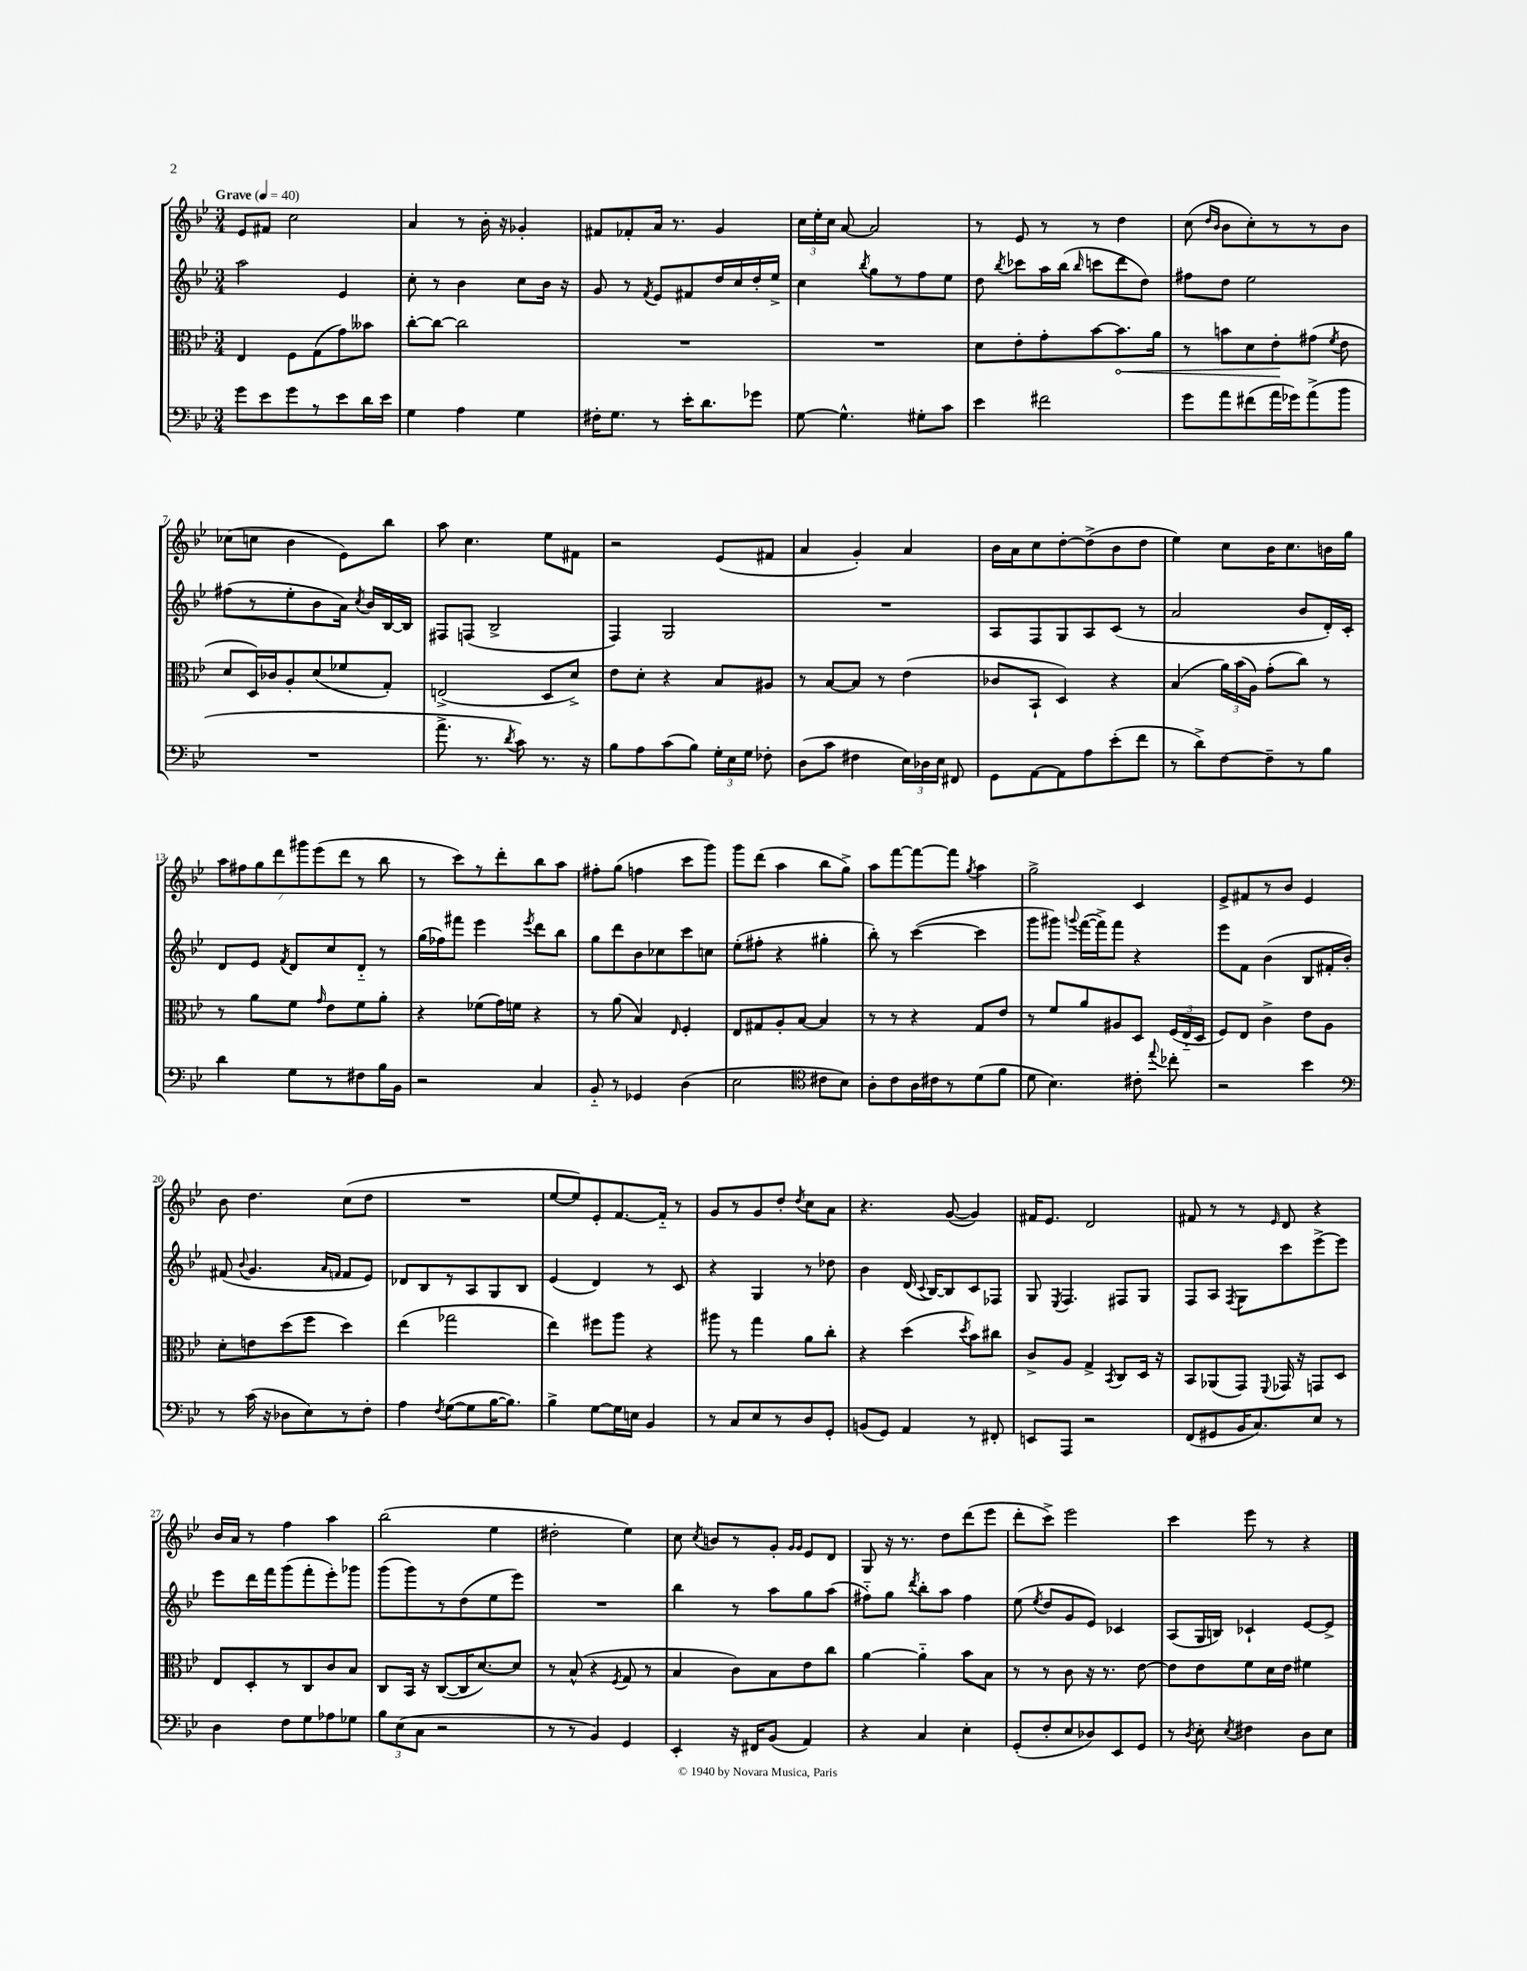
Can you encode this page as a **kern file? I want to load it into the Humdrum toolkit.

**kern	**kern	**dynam	**kern	**kern
*part4	*part3	*part3	*part2	*part1
*staff4	*staff3	*staff3	*staff2	*staff1
*clefF4	*clefC3	*	*clefG2	*clefG2
*k[b-e-]	*k[b-e-]	*	*k[b-e-]	*k[b-e-]
*M3/4	*M3/4	*	*M3/4	*M3/4
*MM40	*MM40	*	*MM40	*MM40
=1	=1	=1	=1	=1
!	!	!	!	!LO:TX:a:B:t=Grave
8g\L	4E-/	.	2aa\	8e-/L
8e-\	.	.	.	8f#X/J
8g\	8F\L	.	.	2cc\
8r	(8G\	.	.	.
8e-\	8g\)	.	4e-/	.
16d\L	8b--X\J	.	.	.
16e-\JJ	.	.	.	.
=2	=2	=2	=2	=2
4G\	[8cc'\L	.	8cc'\	4a/
.	8cc\J_	.	8r	.
4A\	2cc\]	.	4b-\	8r
.	.	.	.	16b-'\
.	.	.	.	16r
4G\	.	.	8cc\L	4g-X'/
.	.	.	16b-\Jk	.
.	.	.	16r	.
=3	=3	=3	=3	=3
16F#X'\KL	2.r	.	8g/	8f#X/L
8.G\J	.	.	.	.
.	.	.	8r	8f-X'/
.	.	.	8qf/	.
8r	.	.	8e-/L	16a/Jk
.	.	.	.	8.r
16e-'\KL	.	.	8f#X/	.
8.d\	.	.	.	.
.	.	.	16dd/L	4g/
.	.	.	16cc/	.
8g-X\J	.	.	16dd'/	.
.	.	.	16ee-^/JJ	.
=4	=4	=4	=4	=4
[8G\	2.r	.	4cc\	24cc\LL
.	.	.	.	24ee-'\
.	.	.	.	24cc\JJ
4.G^^\]	.	.	.	[8a/
.	.	.	8qbb-/	.
.	.	.	8gg\L	2a/]
.	.	.	8r	.
8G#X'\L	.	.	8ff\	.
8c\J	.	.	8ee-\J	.
=5	=5	=5	=5	=5
4e-\	8d\L	.	8dd\	8r
.	.	.	8qbb-/	.
.	8e-'\	.	8ccc-X\L	8e-/
2f#X\	8g'\	.	16aa\L	8r
.	.	.	(16bb-\JJ	.
.	.	.	16qqbb-/	.
.	[8b-\	.	8cccn\L	8r
!	!	!LO:HP:b	!	!
.	8.b-\]	<	8ddd\	4dd\
.	.	.	8dd\J)	.
.	16a\Jk	.	.	.
=6	=6	=6	=6	=6
8g\L	8r	.	8ff#X\L	(8cc\
.	.	.	.	16qqdd/LL
.	.	.	.	16qqb-/JJ
8a\	8bn\L	.	8dd\J	8b-\L
(8f#X\	8d\	.	2ee-\	8cc'\)
16a\L	8e-'\	.	.	8r
16g-X\J)	.	.	.	.
(8a^\	(8g#X\J	[	.	8r
.	8qf/	.	.	.
8b-\J	8e-\	.	.	8b-\J
!!LO:LB:g=z
=7	=7	=7	=7	=7
2.r	8d/L	.	(8ff#X\L	(8cc-X\L
.	16D/L)	.	8r	8ccn\J
.	16c-X/J	.	.	.
.	8A'/	.	8ee-'\	4b-\
.	(8d/	.	8b-\	.
.	8f-X/	.	16a\Jk)	8e-\L)
.	.	.	8qcc/	.
.	.	.	16b-/LL	.
.	8G'/J)	.	[16B-/	8bb-\J
.	.	.	16B-/JJ]	.
=8	=8	=8	=8	=8
8.a^\	(2En^/	.	8F#X/L	8aa\
.	.	.	(8Fn/J	4.cc\
8.r	.	.	.	.
.	.	.	2B-^/	.
8qd/	.	.	.	.
8c\)	.	.	.	.
8.r	8D/L	.	.	8ee-\L
.	8d^/J)	.	.	8f#X\J
16r	.	.	.	.
=9	=9	=9	=9	=9
8B-\L	8e-\L	.	4F/)	2r
8A\	8d'\J	.	.	.
(8c\	4r	.	2G/	.
8B-\J)	.	.	.	.
24G'\LL	8B-/L	.	.	(8e-/L
24E-\	.	.	.	.
24G\JJ	.	.	.	.
8F-X'\	8A#X/J	.	.	8f#X/J
=10	=10	=10	=10	=10
(8D\L	8r	.	2.r	4a/
8c\J	[8B-/L	.	.	.
4F#X\	8B-/J]	.	.	4g'/)
.	8r	.	.	.
24E-\LL)	(4e-\	.	.	4a/
24D-X\	.	.	.	.
24E-\JJ	.	.	.	.
8FF#X/	.	.	.	.
=11	=11	=11	=11	=11
8GG\L	8c-X/L	.	8A/L	16b-\LL
.	.	.	.	16a\J
[8AA\	8BB-`/J	.	8F/	8cc\
8AA\]	4D/)	.	8G/	[8dd'\
8A\	.	.	8A/	(8dd^\]
(8e-'\	4r	.	(8c/J	8b-\
8f\J	.	.	8r	8dd\J
=12	=12	=12	=12	=12
8r	(4B-/	.	2a/	4ee-\)
8d^\L)	.	.	.	.
[8F\	24a\LL)	.	.	8cc\L
.	(24b-\	.	.	.
.	24A\JJ)	.	.	.
8F~\]	(8g'\L	.	.	16b-\K
.	.	.	.	8.cc\
8r	8cc\J)	.	8b-/L	.
8B-\J	8r	.	16d'/L)	16bn\L
.	.	.	16c'/JJ	16gg\JJ
!!LO:LB:g=z
=13	=13	=13	=13	=13
4d\	8r	.	8d/L	14aa\L
.	.	.	.	14ff#X\
.	8a\L	.	8e-/J	.
.	.	.	.	14gg\
.	.	.	.	14ddd\
.	.	.	8qf/	.
8G\L	8f\J	.	8d/L	.
.	.	.	.	14ggg#X\
.	.	.	.	(14eee-\
.	16qqg/	.	.	.
8r	8e-\L	.	8cc/	.
.	.	.	.	14ddd\J
8F#X\	8f\	.	8d/J	8r
16B-\L	8a'\J	.	8r	8bb-\
16BB-\JJ	.	.	.	.
=14	=14	=14	=14	=14
2r	4r	.	(16gg\LL	8r
.	.	.	16ff-X\J)	.
.	.	.	8fff#X\J	8ccc\L)
.	(8f-X\L	.	4eee-\	8r
.	16g\L)	.	.	8ddd'\
.	16fn\JJ	.	.	.
.	.	.	8qeee-/	.
4C/	4r	.	8ddd\L	8bb-\
.	.	.	8bb-\J	8aa\J
=15	=15	=15	=15	=15
8BB-/	8r	.	8gg\L	8ff#X'\L
8r	(8a\	.	8ddd\	(8gg\J
4GG-X/	4B-/)	.	8b-\	4ffn\
.	.	.	8cc-X\	.
.	16qqE-/	.	.	.
(4D\	4F'/	.	8ccc\	8ccc\L
.	.	.	8ccn\J	8ggg\J)
=16	=16	=16	=16	=16
2E-\	8E-/L	.	(8ee-'\L	8ggg\L
.	8G#X/	.	8ff#X'\J	(8ddd\J
.	8A'/	.	4r	4aa\
.	[8B-/J	.	.	.
*clefC4	*	*	*	*
8c#X\L	4B-/]	.	4gg#X'\	8bb-\L
8B-\J)	.	.	.	8gg^\J)
=17	=17	=17	=17	=17
8A'\L	8r	.	8bb-'\)	8aa\L
8c\	8r	.	8r	[8fff\
16A\L	4r	.	([4ccc\	8fff\_
16c#X\J	.	.	.	.
8r	.	.	.	8fff\J]
.	.	.	.	8qgg/
(8d\	8G/L	.	4ccc\]	4aa\
8f\J	8e-/J	.	.	.
=18	=18	=18	=18	=18
8d\	8r	.	8ggg\L	2gg^\
4.B-\)	8f/L	.	8ggg#X\J)	.
.	.	.	8qqgggn/	.
.	8a/	.	([16fff\LL	.
.	.	.	16fff^\J])	.
.	8A#X/	.	8fff\J	.
8c#X'\	8D/J	.	4r	4c/
8qqee-/	.	.	.	.
8cc-X'\	(24F/LL	.	.	.
.	24E-/	.	.	.
.	24D/JJ	.	.	.
=19	=19	=19	=19	=19
2r	8F/L)	.	8eee-\L	8e-^/L
.	8E-/J	.	8f\J	8f#X/
.	4c^\	.	(4b-\	8r
.	.	.	.	8b-/J
4b-\	8e-\L	.	8B-/L	4e-/
.	8A\J	.	16f#X'/L	.
.	.	.	16b-'/JJ)	.
!!LO:LB:g=z
=20	=20	=20	=20	=20
*clefF4	*	*	*	*
8r	8d'\L	.	(8f#X/	8b-\
.	.	.	8qqb-/	.
(16c\	8en\	.	4.g/	4.dd\
16r	.	.	.	.
8D-X\L	(8dd\	.	.	.
8E-\)	8ff\J	.	.	.
.	.	.	16qqa/LL	.
.	.	.	16qqfn/JJ	.
8r	4dd\)	.	8f/L	(8cc\L
8F'\J	.	.	8e-/J)	8dd\J
=21	=21	=21	=21	=21
4A\	(4ee-\	.	8d-X/L	2.r
.	.	.	8B-/	.
8qF/	.	.	.	.
([8G\L	2gg-X\	.	8r	.
8G\]	.	.	8A/	.
[16B-\K	.	.	8G/	.
8.B-\J])	.	.	.	.
.	.	.	8B-/J	.
=22	=22	=22	=22	=22
4B-^\	4ee-\)	.	(4e-/	[8ee-/L
.	.	.	.	8ee-/])
[8G\L	8ff#X\L	.	4d/)	8e-'/
16G\L]	8aa\J	.	.	[8.f/
16En\JJ	.	.	.	.
4BB-/	4r	.	8r	.
.	.	.	.	16f/Jk]
.	.	.	8c/	8r
=23	=23	=23	=23	=23
8r	8aa#X\	.	4r	8g/L
8C/L	8r	.	.	8r
8E-/	4gg\	.	4G/	8g/
8r	.	.	.	8dd'/J
.	.	.	.	8qdd/
8D/	8a\L	.	8r	8cc\L
8GG'/J	8cc'\J	.	8dd-X\	8a\J
=24	=24	=24	=24	=24
(8BBn/L	4r	.	4b-\	4.r
8GG/J)	.	.	.	.
4AA/	(4dd\	.	(16d/	.
.	.	.	8qqc/	.
.	.	.	[16B-/KL)	.
.	.	.	8B-/]	([8g/
.	8qdd/	.	.	.
8r	8b-\L)	.	8c/	4g/])
8FF#X'/	8cc#X\J	.	8F-X/J	.
=25	=25	=25	=25	=25
8EEn/L	8c^/L	.	8G/	16f#X/KL
.	.	.	.	8.e-/J
.	.	.	8qE-/	.
8AAA/J	8A/J	.	4.F/	.
2r	4G^/	.	.	2d/
.	8qBB-/	.	.	.
.	8C/L	.	8F#X/L	.
.	16D/Jk	.	8G/J	.
.	16r	.	.	.
=26	=26	=26	=26	=26
(8FF/L	8BB-/L	.	8F/L	8f#X/
8GG#X/	(8AA-X/	.	8A/J	8r
.	.	.	8qF/	.
16BB-/K	8GG/J)	.	8G\L	8r
8.C/)	.	.	.	.
.	8qqFF/	.	.	16qqe-/
.	16GG-X/	.	8ccc\	8d/
.	16r	.	.	.
8E-/J	8GGn/L	.	[8eee-^\	4r
8r	8D/J	.	8eee-\J]	.
!!LO:LB:g=z
=27	=27	=27	=27	=27
4D\	8E-/L	.	8eee-\L	16b-/LL
.	.	.	.	16a/JJ
.	8D'/	.	16ddd\L	8r
.	.	.	16fff\J	.
8F\L	8r	.	(8ggg\	4ff\
8G\	8C/	.	8fff'\	.
8A-X\	8c/	.	8eee-'\)	4aa\
8G-X\J	8B-/J	.	8ggg-X\J	.
=28	=28	=28	=28	=28
12B-\L	8C/L	.	(8ggg\L	(2bb-\
(12E-\	.	.	.	.
.	16BB-/Jk	.	8ggg\)	.
12C\J	.	.	.	.
.	16r	.	.	.
2r	([8C/L	.	8r	.
.	16C/K]	.	(8dd\	.
.	[8.d/)	.	.	.
.	.	.	8ee-\	4ee-\
.	8d/J]	.	8eee-\J)	.
=29	=29	=29	=29	=29
8r	8r	.	2.r	2dd#X'\
8r	(8B-^^/	.	.	.
4BB-/)	4r	.	.	.
.	8qF/	.	.	.
4GG/	8G/	.	.	4ee-\)
.	8r	.	.	.
=30	=30	=30	=30	=30
4EE-'/	4B-/	.	4bb-\	8cc\
.	.	.	.	8qcc/
.	.	.	.	8bn/L
16r	8c\L)	.	8r	8r
16FF#X/KL	.	.	.	.
(8BB-/J	8B-\	.	8aa\L	8g'/J
.	.	.	.	16qqg/LL
.	.	.	.	16qqg/JJ
4AA/)	8e-\	.	8gg\	8e-/L
.	8cc\J	.	(8aa\J	8d/J
=31	=31	=31	=31	=31
4r	[4a\	.	8ff#X\L)	8G/
.	.	.	8gg\J	16r
.	.	.	.	8.r
.	.	.	8qddd/	.
4C/	4a\]	.	8bb-'\L	.
.	.	.	8aa\J	8dd\L
4E-'\	8b-\L	.	4ff#\	(8ddd\
.	8B-\J	.	.	8eee-\J
=32	=32	=32	=32	=32
(8GG'/L	8r	.	(8ee-\	8ddd'\L
.	.	.	8qee-/	.
8F'/	8r	.	8dd/L	8ccc^\J)
8E-/	8c\	.	8g/	2eee-\
8D-X/)	16r	.	8e-/J)	.
.	8.r	.	.	.
8EE-/	.	.	4c-X/	.
8GG/J	[8e-\	.	.	.
=33	=33	=33	=33	=33
8r	8e-\L]	.	(8A/L	4ccc\
8qD/	.	.	.	.
8E-'\	8e-\	.	16G/L	.
.	.	.	16Bn/JJ)	.
8qE-/	.	.	.	.
4F#X\	8f\	.	4c-X`/	8eee-\
.	16d\L	.	.	8r
.	16e-\JJ	.	.	.
8D\L	4f#X\	.	[8e-/L	4r
8E-\J	.	.	8e-^/J]	.
==	==	==	==	==
*-	*-	*-	*-	*-
